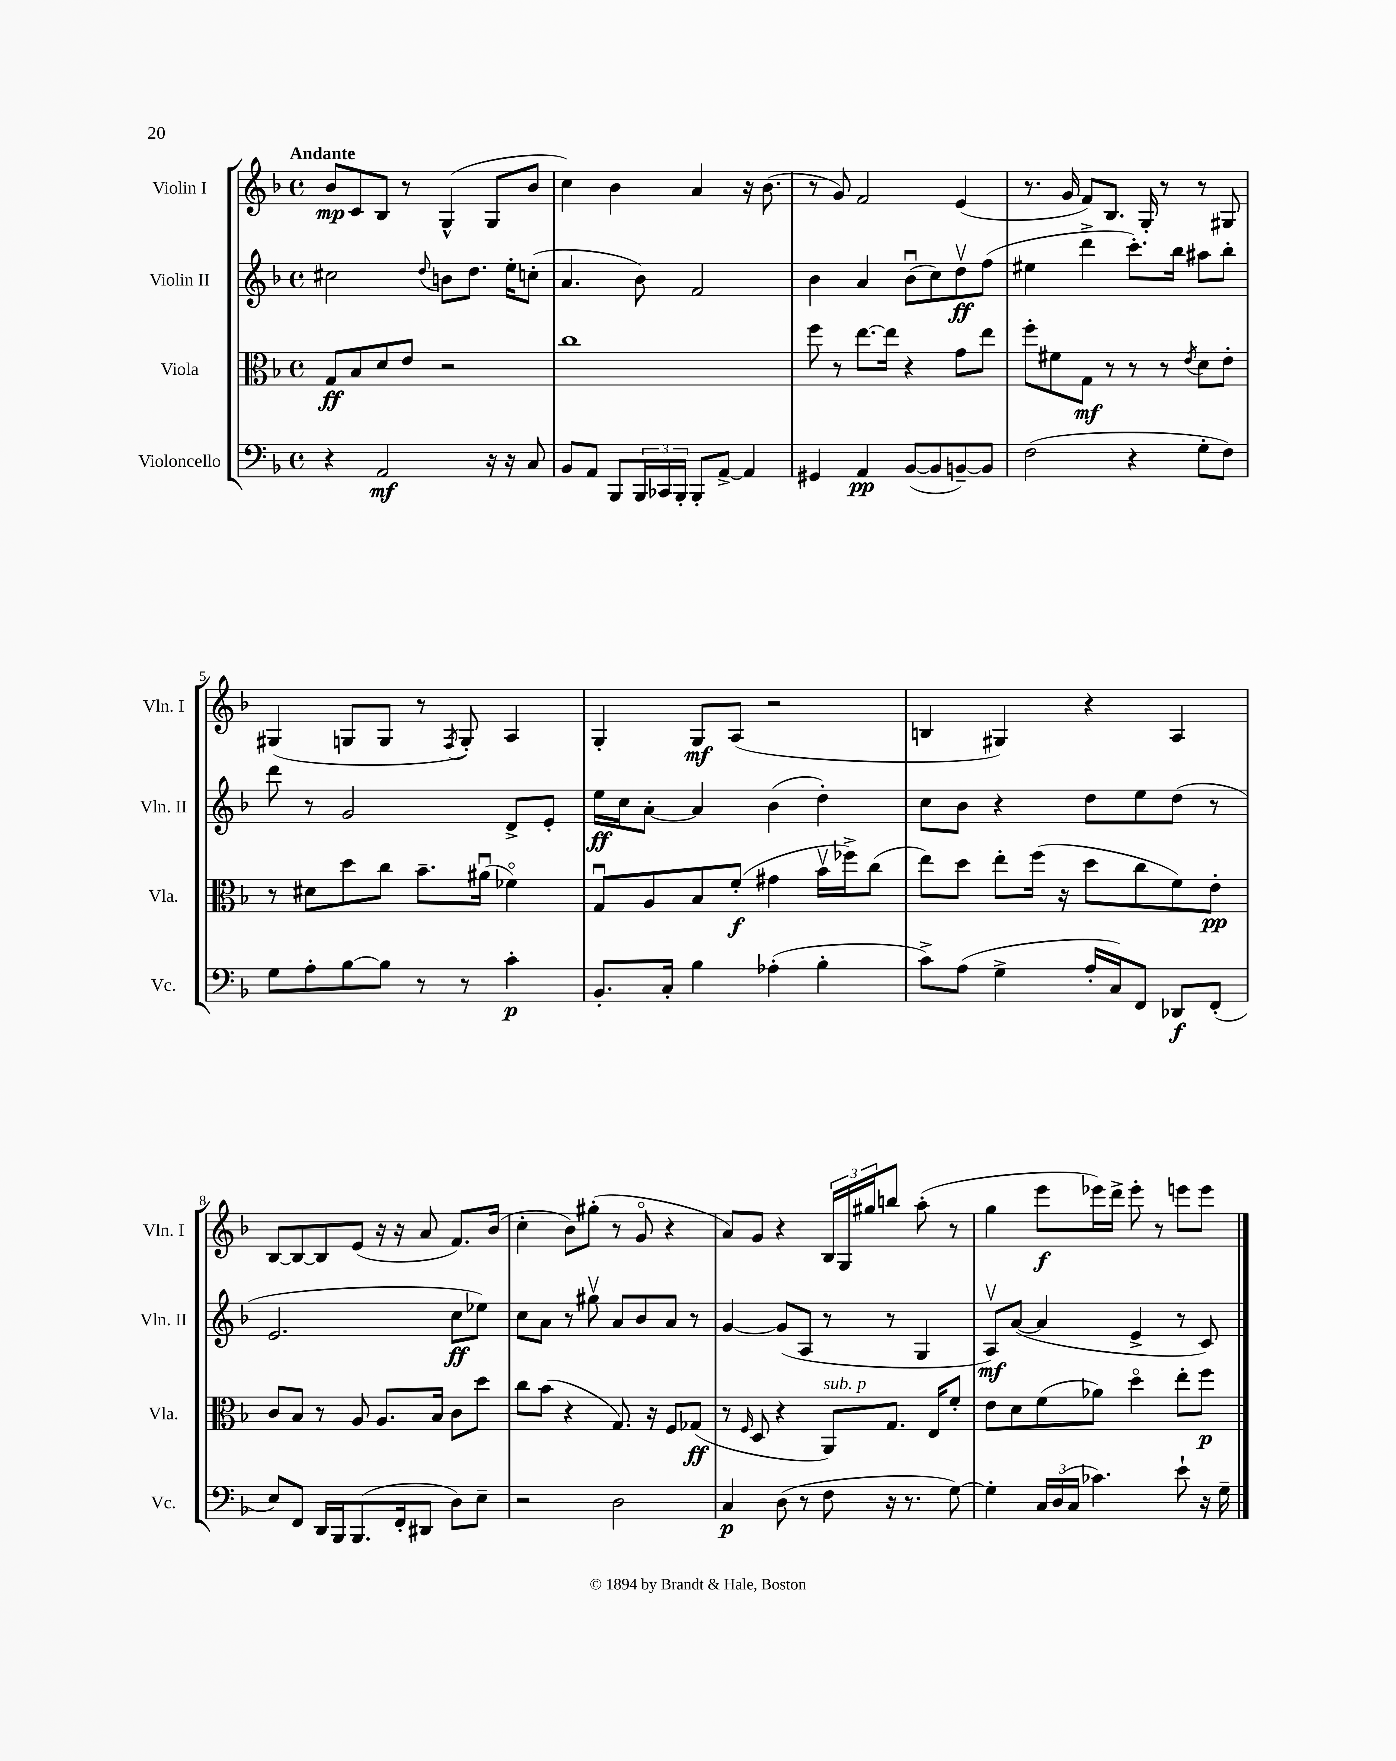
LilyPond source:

<<
\new StaffGroup <<
\new Staff = "s0" \with { instrumentName = "Violin I" shortInstrumentName = "Vln. I" } {
    \clef treble \key f \major \defaultTimeSignature \time 4/4 \tempo "Andante"
    bes'8\mp c'8 bes8 r8 g4-^( g8 bes'8 |
    c''4) bes'4 a'4 r16 bes'8.( |
    r8 g'8) f'2 e'4( |
    r8. g'16 f'8) bes8. g16-. r8 r8 gis8 |
    gis4( g8 g8 r8 \acciaccatura { f8 } g8-.) a4 |
    g4-. g8\mf a8( r2 |
    b4 gis4) r4 a4 |
    bes8~ bes8~ bes8 e'8( r16 r16 a'8 f'8.) bes'16( |
    c''4-. bes'8) gis''8-.( r8 g'8\flageolet r4 |
    a'8) g'8 r4 \tuplet 3/2 { bes16 g16 gis''16 } b''8 a''8-.( r8 |
    g''4 e'''8\f ees'''16) d'''16-> ees'''8-. r8 e'''8 e'''8 \bar "|." |
}
\new Staff = "s1" \with { instrumentName = "Violin II" shortInstrumentName = "Vln. II" } {
    \clef treble \key f \major \defaultTimeSignature \time 4/4
    cis''2 \appoggiatura { d''8 } b'8 d''8. e''16-. c''8-.( |
    a'4. bes'8) f'2 |
    bes'4 a'4 bes'8\downbow( c''8) d''8\upbow\ff f''8( |
    eis''4 d'''4-> c'''8.-.) bes''16 ais''8 bes''8-. |
    d'''8 r8 g'2 d'8-> e'8-. |
    e''16\ff c''16 a'8~-. a'4 bes'4( d''4-.) |
    c''8 bes'8 r4 d''8 e''8 d''8( r8 |
    e'2. c''8\ff ees''8) |
    c''8 a'8 r8 gis''8\upbow a'8 bes'8 a'8 r8 |
    g'4~ g'8( a8 r8 r8 g4 |
    a8\upbow\mf) a'8~( a'4 e'4-> r8 c'8) \bar "|." |
}
\new Staff = "s2" \with { instrumentName = "Viola" shortInstrumentName = "Vla." } {
    \clef alto \key f \major \defaultTimeSignature \time 4/4
    g8\ff bes8 d'8 e'8 r2 |
    c''1 |
    f''8 r8 e''8.~ e''16 r4 g'8 e''8 |
    f''8-. fis'8 g8\mf r8 r8 r8 \acciaccatura { e'8 } d'8 e'8-. |
    r8 dis'8 d''8 c''8 bes'8.-- ais'16\downbow( fes'4\flageolet) |
    g8\downbow a8 bes8 f'8-.\f( gis'4 bes'16\upbow fes''16->) c''8( |
    e''8) d''8 e''8-. f''16( r16 d''8 c''8 f'8) e'8-.\pp |
    c'8 bes8 r8 a8 a8. bes16 c'8 d''8 |
    c''8 bes'8( r4 g8.) r16 f8 ges8\ff( |
    r8 \grace { f16 } d8 r4 a,8^\markup { \italic "sub. p" }) g8. e16 f'8-. |
    e'8 d'8 f'8( aes'8) d''4\flageolet e''8-. f''8\p \bar "|." |
}
\new Staff = "s3" \with { instrumentName = "Violoncello" shortInstrumentName = "Vc." } {
    \clef bass \key f \major \defaultTimeSignature \time 4/4
    r4 a,2\mf r16 r16 c8 |
    bes,8 a,8 bes,,8 \tuplet 3/2 { bes,,16 ces,16 bes,,16-. } bes,,8-. a,8~-> a,4 |
    gis,4 a,4\pp bes,8~( bes,8 b,8~--) b,8 |
    f2( r4 g8-. f8) |
    g8 a8-. bes8~ bes8 r8 r8 c'4-.\p |
    bes,8.-. c16-. bes4 aes4-.( bes4-. |
    c'8->) a8( g4-> a16-. c16) f,8 des,8\f f,8-.( |
    e8) f,8 d,16 bes,,16 bes,,8.( f,16-. dis,8 d8) e8-- |
    r2 d2 |
    c4\p d8( r8 f8 r16 r8. g8~) |
    g4-. \tuplet 3/2 { c16 d16( c16 } ces'4.) e'8-! r16 g16-- \bar "|." |
}
>>
>>
